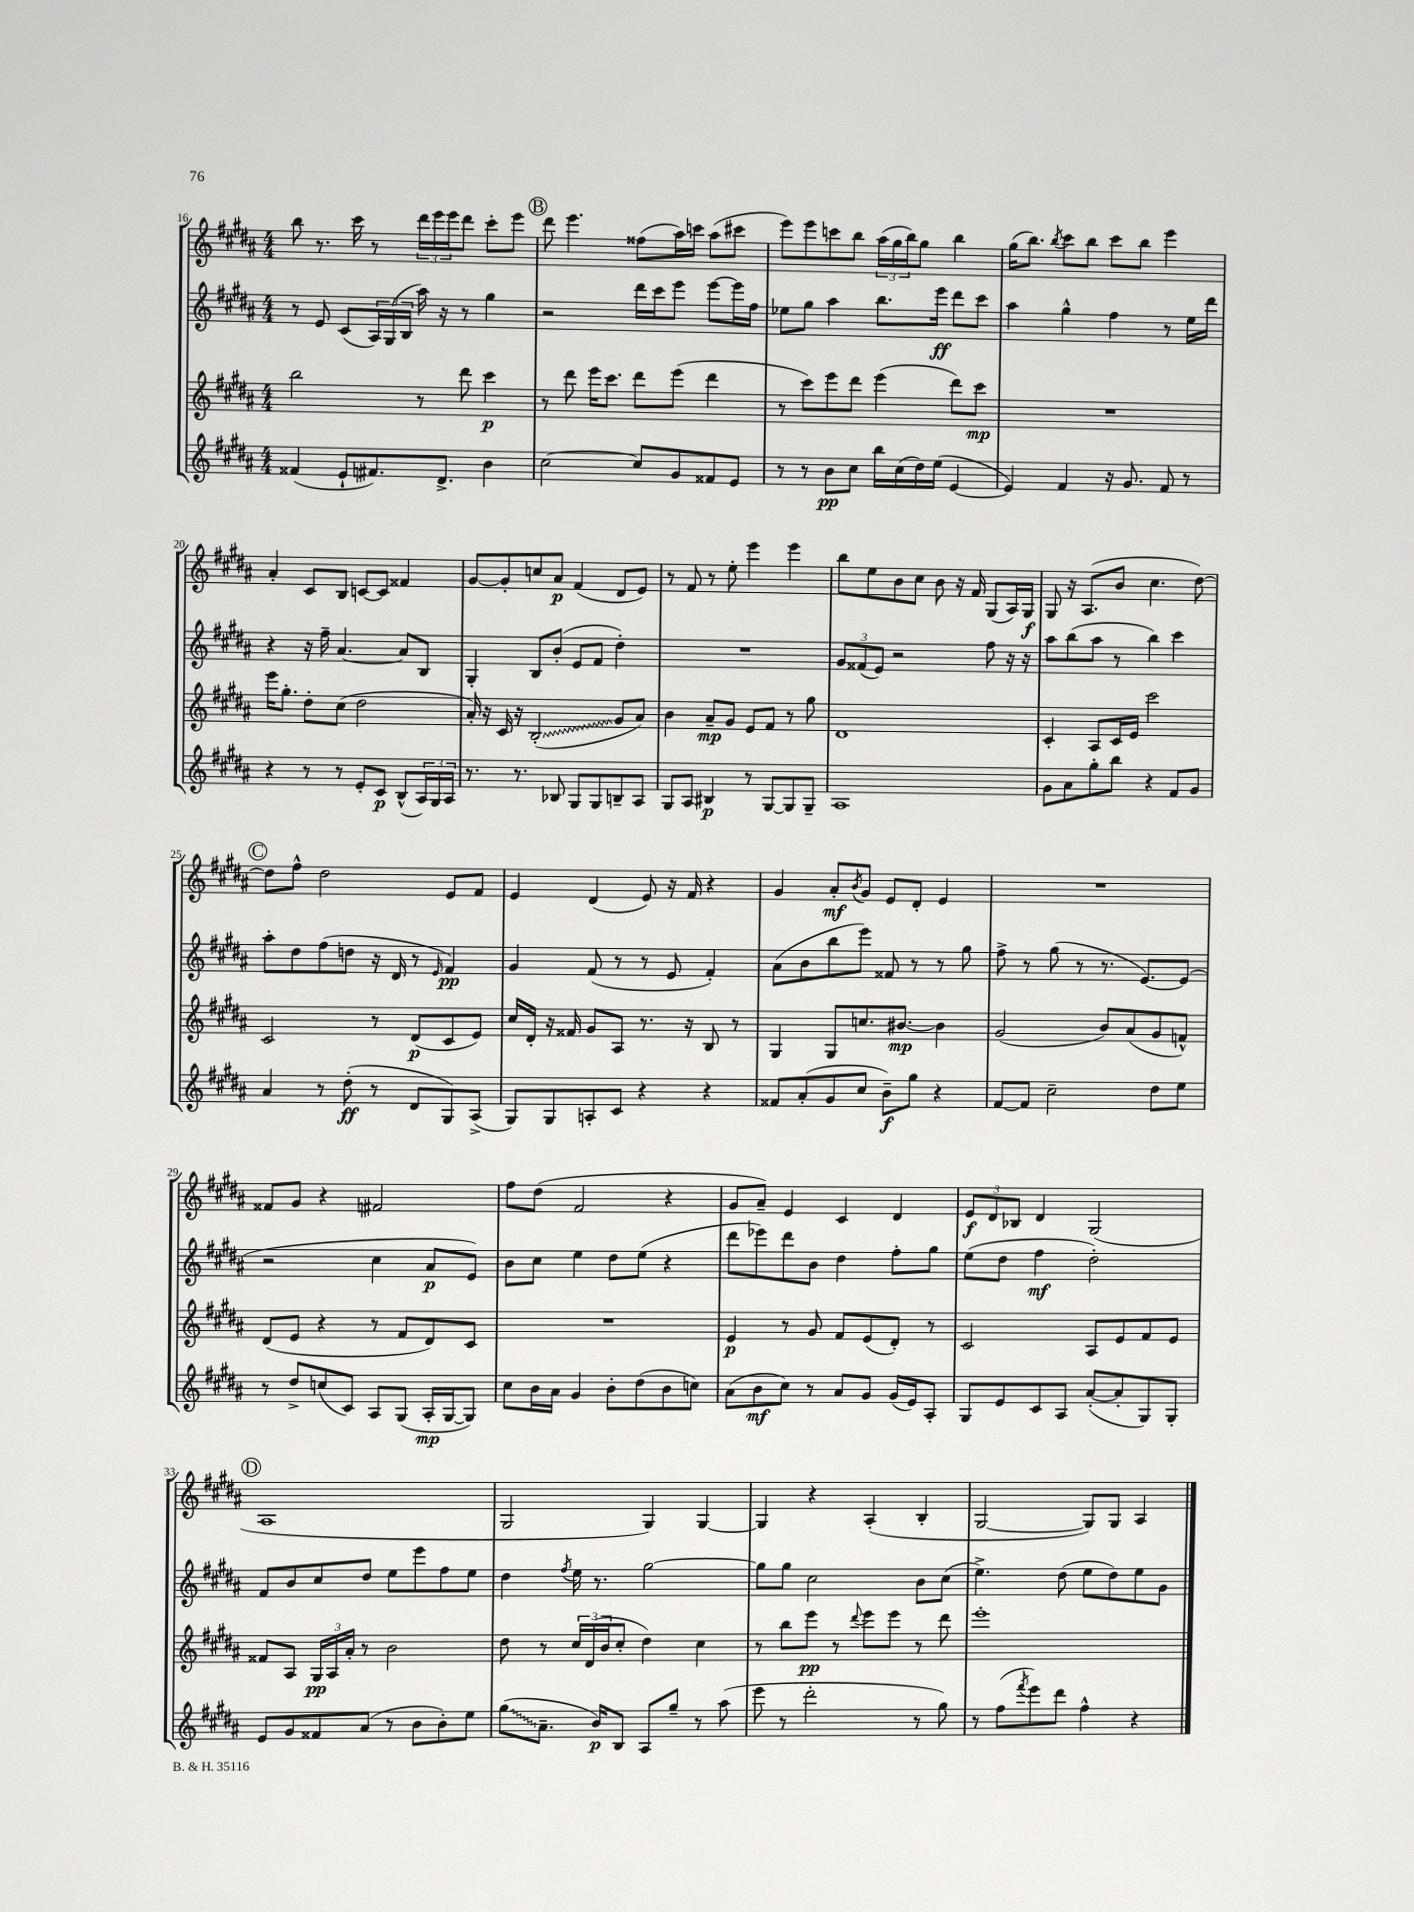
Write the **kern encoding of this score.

**kern	**kern	**kern	**kern
*staff4	*staff3	*staff2	*staff1
*clefG2	*clefG2	*clefG2	*clefG2
*k[f#c#g#d#a#]	*k[f#c#g#d#a#]	*k[f#c#g#d#a#]	*k[f#c#g#d#a#]
*M4/4	*M4/4	*M4/4	*M4/4
(4f##/	2bb\	8r	8bb\
.	.	8e/	8.r
8e`/L	.	(8c#/L	.
.	.	.	16ccc#\
8.f#/)	.	24A#/L)	8r
.	.	(24G#/	.
.	.	24B/JJ	.
.	8r	16aa#\)	24ddd#\LL
.	.	.	24eee\
8.d#^/J	.	16r	.
.	.	.	24eee\J
.	8ddd#\	8r	8ddd#\J
4b\	4ccc#\	4gg#\	8ccc#'\L
.	.	.	8eee\J
=	=	=	=
[2cc#\	8r	2r	8ddd#\
.	8ddd#\	.	4.eee\
.	16eee\LK	.	.
.	8.ccc#\J	.	.
8cc#/]L	8ddd#\L	16ddd#\LL	(8ff##\L
.	.	16ccc#\J	.
8g#/	(8eee\J	8eee\J	16aa#\L)
.	.	.	16ccc\JJ
8f##/	4ddd#\	[8eee\L	(8aa#\L
8e/J	.	16eee\]L	8ccc#\J
.	.	16ff#\JJ	.
=	=	=	=
8r	8r	8ee-\L	8eee\L)
8r	8ccc#\L)	8gg#\J	8eee\
8b\L	8eee\	4aa#\	8ccc\
8cc#\J	8ddd#\J	.	8bb\J
16bb\LL	(4eee\	8.bb\L	(24aa#\LL
.	.	.	24gg#\
(16cc#\	.	.	.
.	.	.	24bb\J)
16dd#\)	.	.	8gg#\J
(16ee\JJ	.	16eee\Jk	.
[4e/	8ddd#\L)	8ddd#\L	4bb\
.	8ccc#\J	8ccc#\J	.
=	=	=	=
4e/])	1r	4aa#\	(16gg#\LK
.	.	.	8.bb\J)
.	.	.	8qbb/
4f#/	.	4gg#^^\	8ccc#\L
.	.	.	8bb\J
16r	.	4ff#\	8ccc#\L
8.g#/	.	.	.
.	.	.	8bb\J
8f#/	.	8r	4eee\
8r	.	16ee\LL	.
.	.	16ddd#\JJ	.
=	=	=	=
4r	16eee\LK	4r	4a#'/
.	8.gg#'\J	.	.
8r	8dd#'\L	16r	8c#/L
.	.	16ff#~\	.
8r	(8cc#\J	[4.a#/	8B/J
8e'/L	2dd#\	.	[8c/L
8c#/J	.	.	8c/]J
(8B^^/L	.	8a#/]L	4f##/
24A#/L)	.	8B/J	.
24G#/	.	.	.
24A#/JJ	.	.	.
=	=	=	=
8.r	16a#'/)	4G#'/	[8g#/L
.	16r	.	.
.	16c#/	.	8g#'/]
8.r	16r	.	.
.	(2B'/	8B/L	8cc/
8B-/	.	(8b'/J	8a#/J
8G#/L	.	8e/L	(4f#/
8G#/	.	8f#/J	.
8B~/	8g#/L	4dd#'\)	8d#/L
8A#/J	8a#/J)	.	8e/J)
=	=	=	=
8G#/L	4b\	1r	8r
8A#/J	.	.	8f#/
4B#/	8a#~/L	.	8r
.	8g#/J	.	8ee'\
8r	8e/L	.	4eee\
[8G#/L	8f#/J	.	.
8G#/]	8r	.	4eee\
8G#~/J	8gg#\	.	.
=	=	=	=
1A#	1d#	12g#/L	8bb\L
.	.	(12f##/	.
.	.	.	8ee\
.	.	12e/J)	.
.	.	2r	8b\
.	.	.	8cc#\J
.	.	.	8b\
.	.	.	16r
.	.	.	16f#/
.	.	8ff#\	(8G#/L
.	.	16r	16A#/L)
.	.	16r	16G#/JJ
=	=	=	=
8g#\L	4c#'/	8aa#\L	8G#/
8a#\	.	(8bb\	16r
.	.	.	(8.A#/L
8gg#'\	8A#/L	8aa#\J	.
8bb\J	16c#/L	8r	8b/J
.	16e/JJ	.	.
4r	2ccc#\	4bb\)	4.cc#\
8f#/L	.	4ccc#\	.
8g#/J	.	.	[8dd#\)
=	=	=	=
4a#/	2c#/	8aa#'\L	8dd#\]L
.	.	8dd#\	8ff#^^\J
8r	.	(8ff#\	2dd#\
(8dd#'\	.	8dd\J	.
8r	8r	16r	.
.	.	16d#/	.
8d#/L	(8d#/L	8r	.
.	.	16qqe/	.
8G#/)	8c#/	4f#/)	8e/L
(8A#^/J	8e/J)	.	8f#/J
=	=	=	=
8G#/L)	16cc#/LL	4g#/	4e/
.	16d#'/JJ	.	.
8G#/	16r	.	.
.	16f##/	.	.
8A'/	8g#/L	(8f#/	(4d#/
8c#/J	8A#/J	8r	.
4r	8.r	8r	8e/)
.	.	8e/	16r
.	16r	.	16f#/
4r	8B/	4f#'/)	4r
.	8r	.	.
=	=	=	=
8f##/L	4G#/	(8a#\L	4g#/
(8a#'/	.	8b\	.
8g#/	8G#/L	8bb\	8a#'/L
.	.	.	8qb/
8cc#/J	8.cc/	8eee\J)	8g#/J
8b~\L)	.	8f##/	8e/L
.	[8.b#/J	.	.
8gg#\J	.	8r	8d#'/J
4r	4b#\]	8r	4e/
.	.	8gg#\	.
=	=	=	=
[8f#/L	(2g#/	8ff#^\	1r
8f#/]J	.	8r	.
2cc#~\	.	(8gg#\	.
.	.	8r	.
.	8b/L)	8.r	.
.	(8a#/	.	.
.	.	[8.e/L)	.
8dd#\L	8g#/	.	.
8ee\J	8f^^/J)	(8e/]J	.
=	=	=	=
8r	(8d#/L	2r	8f##/L
8dd#^/L	8e/J	.	8g#/J
(8cc/	4r	.	4r
8c#/J)	.	.	.
8A#/L	8r	4cc#\	2f#/
(8G#/J	8f#/L	.	.
16A#'/LL	8d#/)	8a#/L	.
[16G#/J	.	.	.
8G#/]J)	8c#/J	8e/J)	.
=	=	=	=
8cc#\L	1r	8b\L	8ff#\L
16b\L	.	8cc#\J	(8dd#\J
16a#\JJ	.	.	.
4g#/	.	4ee\	2f#/
8b'\L	.	8dd#\L	.
(8dd#\	.	(8ee\J	.
8b\	.	4r	4r
8cc\J)	.	.	.
=	=	=	=
(8a#\L	4e/	8ddd#\L	8g#/L
8b\	.	8eee-\)	8a#~/J)
8cc#\J)	8r	8ddd#\	4e/
8r	8g#/	8b\J	.
8a#/L	8f#/L	4dd#\	4c#/
8g#/J	(8e/	.	.
(16g#/LL	8d#'/J)	8ff#'\L	4d#/
16e/J)	.	.	.
8A#'/J	8r	8gg#\J	.
=	=	=	=
8G#/L	2c#/	(8ee\L	12e/L
.	.	.	12d#/
8e/	.	8dd#\J	.
.	.	.	12B-/J
8c#/	.	4ff#\	4d#/
8A#/J	.	.	.
([8a#'/L	8A#/L	2dd#'\)	(2G#/
8a#'/]	8e/	.	.
8G#/)	8f#/	.	.
8G#'/J	8e/J	.	.
=	=	=	=
8e/L	8f##/L	8f#/L	1A#
8g#/	8A#/J	8b/	.
8f##/	24G#/LL	8cc#/	.
.	24A#/	.	.
.	24a#'/JJ	.	.
(8a#/J	8r	8dd#/J	.
8r	2b\	8ee\L	.
8b\L	.	8eee\	.
8b'\)	.	8ff#\	.
8ee\J	.	8ee\J	.
=	=	=	=
(8gg#\L	8dd#\	4dd#\	2G#/
8.a#~\J	8r	.	.
.	.	8qff#/	.
.	24cc#/LL	16ee\	.
.	(24d#/	.	.
16b/LK)	.	8.r	.
.	24b/J	.	.
8B/J	8cc#'/J	.	.
8A#/L	4dd#\)	[2gg#\	4G#/)
8gg#~/J	.	.	.
8r	4cc#\	.	[4G#/
(8aa#\	.	.	.
=	=	=	=
8eee\	8r	8gg#\]L	4G#/]
8r	8bb\L	8gg#\J	.
2ddd#'\	8eee\J	2cc#\	4r
.	8r	.	.
.	8qqddd#/	.	.
.	8eee\L	.	(4A#'/
.	8eee\J	.	.
8r	8r	8b\L	4B'/
8gg#\)	8ddd#\	(8cc#\J	.
=	=	=	=
8r	1eee'	4.ee^\)	[2G#/
(8ff#\L	.	.	.
8qfff#/	.	.	.
8eee\)	.	.	.
8ddd#\J	.	(8dd#\	.
4ff#^^\	.	8ee\L	8G#/]L)
.	.	8dd#\)	8G#/J
4r	.	8ee\	4A#/
.	.	8g#\J	.
==	==	==	==
*-	*-	*-	*-
